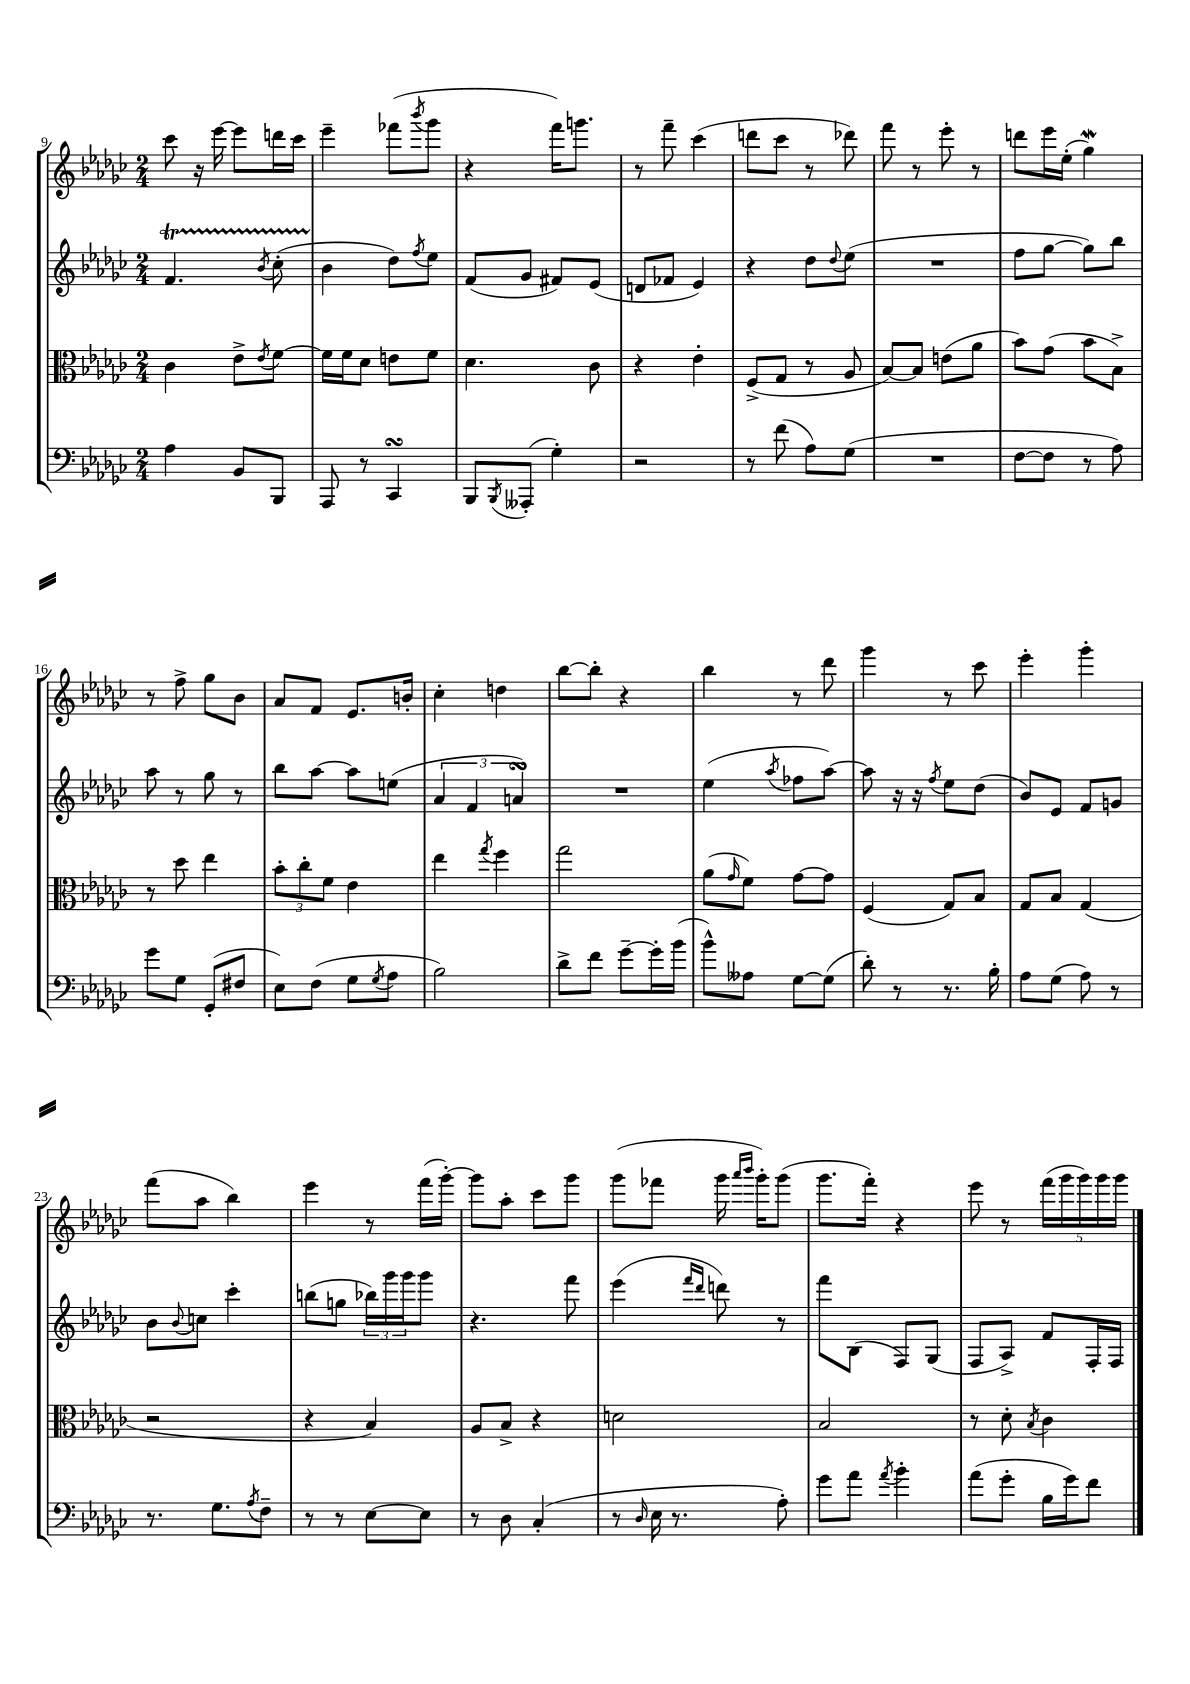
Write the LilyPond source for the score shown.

<<
\new StaffGroup <<
\new Staff = "s0" {
    \clef treble \key ges \major \numericTimeSignature \time 2/4
    ces'''8 r16 ees'''16~ ees'''8 d'''16 ces'''16 |
    ees'''4-- fes'''8( \acciaccatura { bes'''8 } ges'''8 |
    r4 f'''16) g'''8. |
    r8 f'''8-- ces'''4( |
    d'''8 ces'''8 r8 des'''8) |
    f'''8 r8 ees'''8-. r8 |
    d'''8 ees'''16 ees''16-.( ges''4\mordent) |
    r8 f''8-> ges''8 bes'8 |
    aes'8 f'8 ees'8. b'16-. |
    ces''4-. d''4 |
    bes''8~ bes''8-. r4 |
    bes''4 r8 des'''8 |
    ges'''4 r8 ces'''8 |
    ees'''4-. ges'''4-. |
    f'''8( aes''8 bes''4) |
    ees'''4 r8 f'''16( ges'''16~-.) |
    ges'''8 aes''8-. ces'''8 ges'''8 |
    ges'''8( fes'''8 ges'''16 \grace { aes'''16 bes'''16 } ges'''16-.) ges'''8( |
    ges'''8. f'''16-.) r4 |
    ees'''8 r8 \tuplet 5/4 { f'''16( ges'''16 ges'''16) ges'''16 ges'''16 } \bar "|." |
}
\new Staff = "s1" {
    \clef treble \key ges \major \numericTimeSignature \time 2/4
    f'4.\startTrillSpan \acciaccatura { bes'8 } ces''8-.( |
    bes'4\stopTrillSpan des''8) \acciaccatura { f''8 } ees''8 |
    f'8( ges'8 fis'8) ees'8( |
    d'8 fes'8 ees'4) |
    r4 des''8 \appoggiatura { des''8 } ees''8( |
    R2 |
    f''8 ges''8~ ges''8) bes''8 |
    aes''8 r8 ges''8 r8 |
    bes''8 aes''8~ aes''8 e''8( |
    \tuplet 3/2 { aes'4 f'4 a'4\turn) } |
    R2 |
    ees''4( \acciaccatura { aes''8 } fes''8 aes''8~) |
    aes''8 r16 r16 \acciaccatura { f''8 } ees''8 des''8( |
    bes'8) ees'8 f'8 g'8 |
    bes'8 \appoggiatura { bes'8 } c''8 ces'''4-. |
    b''8( g''8 \tuplet 3/2 { bes''16) ges'''16 ges'''16 } ges'''8 |
    r4. f'''8 |
    ees'''4( \grace { f'''16 des'''16 } d'''8) r8 |
    f'''8 bes8( f8) ges8( |
    f8 aes8->) f'8 f16-. f16 \bar "|." |
}
\new Staff = "s2" {
    \clef alto \key ges \major \numericTimeSignature \time 2/4
    ces'4 ees'8-> \acciaccatura { ees'8 } f'8~ |
    f'16 f'16 des'8 e'8 f'8 |
    des'4. ces'8 |
    r4 ees'4-. |
    f8->( ges8 r8 aes8 |
    bes8~) bes8 e'8( aes'8 |
    bes'8) ges'8( bes'8 bes8->) |
    r8 des''8 ees''4 |
    \tuplet 3/2 { bes'8-. ces''8-. f'8 } ees'4 |
    ees''4 \acciaccatura { ges''8 } f''4 |
    ges''2 |
    aes'8( \grace { ges'16 } f'8) ges'8~ ges'8 |
    f4( ges8) bes8 |
    ges8 bes8 ges4( |
    r2 |
    r4 bes4) |
    aes8 bes8-> r4 |
    d'2 |
    bes2 |
    r8 des'8-. \acciaccatura { bes8 } ces'4 \bar "|." |
}
\new Staff = "s3" {
    \clef bass \key ges \major \numericTimeSignature \time 2/4
    aes4 bes,8 bes,,8 |
    aes,,8 r8 ces,4\turn |
    bes,,8 \acciaccatura { bes,,8 } aeses,,8-.( ges4-.) |
    r2 |
    r8 f'8( aes8) ges8( |
    R2 |
    f8~ f8 r8 aes8) |
    ges'8 ges8 ges,8-.( fis8 |
    ees8) f8( ges8 \acciaccatura { ges8 } aes8 |
    bes2) |
    des'8-> f'8 ges'8~-- ges'16-. bes'16( |
    bes'8-^) aeses8 ges8~ ges8( |
    des'8-.) r8 r8. bes16-. |
    aes8 ges8( aes8) r8 |
    r8. ges8. \acciaccatura { aes8 } f8-- |
    r8 r8 ees8~ ees8 |
    r8 des8 ces4-.( |
    r8 \grace { des16 } ees16 r8. aes8-.) |
    ges'8 aes'8 \acciaccatura { aes'8 } bes'4-. |
    aes'8( ges'8-. bes16 ges'16) f'8 \bar "|." |
}
>>
>>
\layout { \context { \Score currentBarNumber = #9 } }
